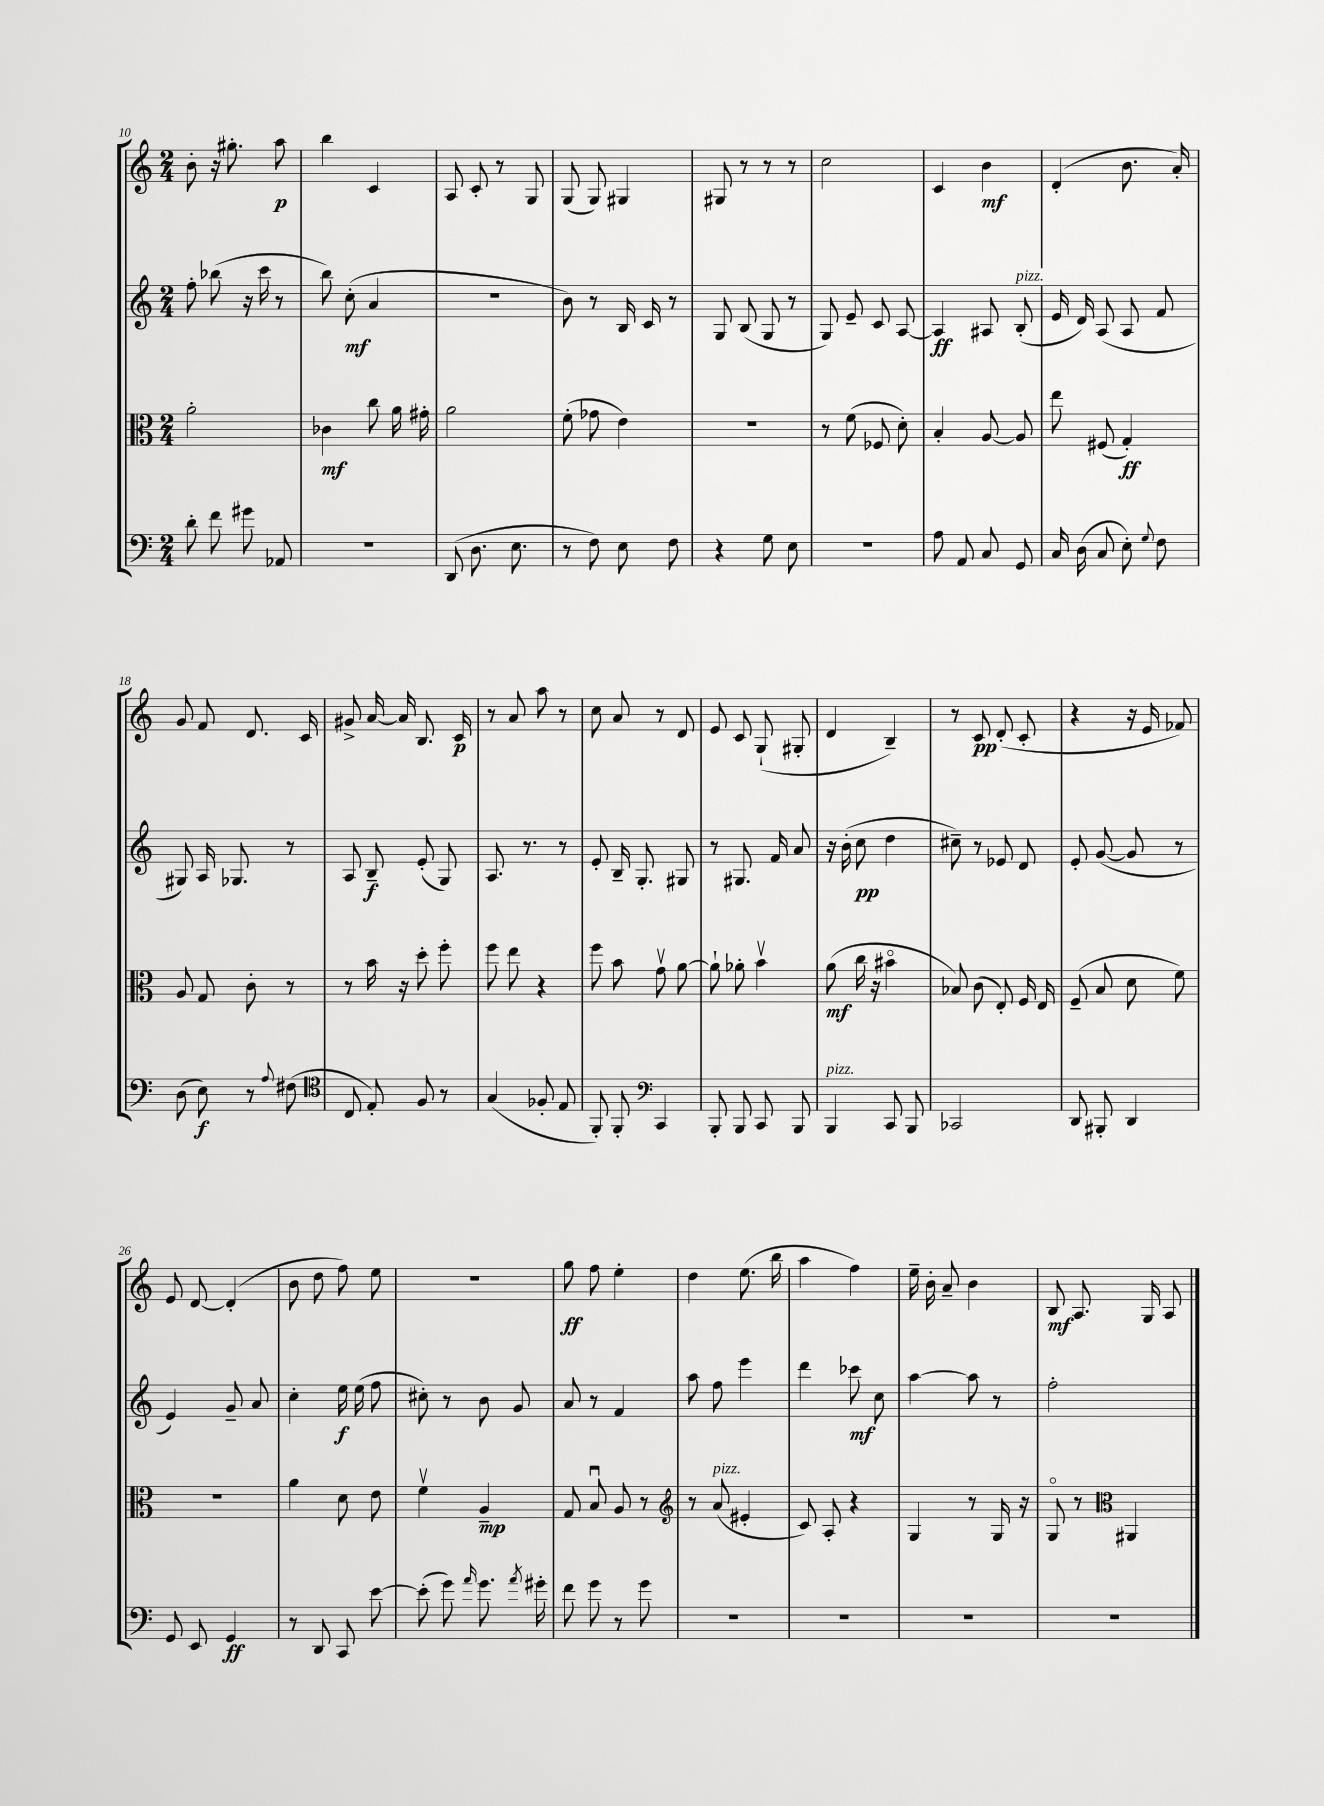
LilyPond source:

<<
\new StaffGroup <<
\new Staff = "s0" {
    \clef treble \key c \major \numericTimeSignature \time 2/4
    \autoBeamOff b'8-. r16 gis''8.-. a''8\p |
    b''4 c'4 |
    a8 c'8-. r8 g8 |
    g8( g8) gis4 |
    gis8 r8 r8 r8 |
    c''2 |
    c'4 b'4\mf |
    d'4-.( b'8. a'16-.) |
    g'8 f'8 d'8. c'16 |
    gis'8-> a'16~ a'16 b8. c'16\p |
    r8 a'8 a''8 r8 |
    c''8 a'8 r8 d'8 |
    e'8 c'8 g8-!( gis8-. |
    d'4 b4--) |
    r8 c'8\pp d'8-.( c'8-. |
    r4 r16 e'16 fes'8) |
    e'8 d'8~ d'4-.( |
    b'8 d''8 f''8) e''8 |
    r2 |
    g''8\ff f''8 e''4-. |
    d''4 e''8.( b''16 |
    a''4 f''4) |
    e''16-- b'16-. a'8-- b'4 |
    b8\mf a8. g16 a8 \bar "|." |
}
\new Staff = "s1" {
    \clef treble \key c \major \numericTimeSignature \time 2/4
    \autoBeamOff f''8-. bes''8( r16 c'''16 r8 |
    b''8) c''8-.\mf( a'4 |
    R2 |
    b'8) r8 b16 c'16 r8 |
    g8 b8( g8 r8 |
    g8) e'8-- c'8 a8~ |
    a4\ff ais8 b8-.^\markup { \italic "pizz." }( |
    e'16 d'16) a8( a8 f'8 |
    gis8) a16 ges8. r8 |
    a8 b8--\f e'8-.( g8) |
    a8. r8. r8 |
    e'8-. b16-- g8.-. gis8 |
    r8 gis8. f'16 a'8 |
    r16 b'16-.( c''8\pp d''4 |
    cis''8--) r8 ees'8 d'8 |
    e'8-. g'8~( g'8 r8 |
    e'4) g'8-- a'8 |
    c''4-. e''16\f e''16( f''8 |
    cis''8-.) r8 b'8 g'8 |
    a'8 r8 f'4 |
    a''8 f''8 e'''4 |
    d'''4 ces'''8\mf c''8 |
    a''4~ a''8 r8 |
    f''2-. \bar "|." |
}
\new Staff = "s2" {
    \clef alto \key c \major \numericTimeSignature \time 2/4
    \autoBeamOff a'2-. |
    ces'4\mf c''8 a'16 gis'16-. |
    a'2 |
    f'8-.( ges'8 e'4) |
    R2 |
    r8 f'8( fes8 d'8-.) |
    b4-. a8~ a8 |
    e''8 fis8( g4-.\ff) |
    a8 g8 c'8-. r8 |
    r8 b'16 r16 d''8-. f''8-. |
    f''8 e''8 r4 |
    f''8 b'8 g'8\upbow a'8~ |
    a'8-! aes'8-. b'4\upbow |
    a'8\mf( c''16 r16 bis'4\flageolet |
    bes8) c'8( e8-.) f16 e16 |
    f8--( b8 d'8 f'8) |
    R2 |
    a'4 d'8 e'8 |
    f'4\upbow a4--\mp |
    g8 b8\downbow a8 r8 |
    \clef treble r8 a'8^\markup { \italic "pizz." }( eis'4-. |
    c'8) a8-. r4 |
    g4 r8 g16 r16 |
    g8\flageolet r8 \clef alto ais,4 \bar "|." |
}
\new Staff = "s3" {
    \clef bass \key c \major \numericTimeSignature \time 2/4
    \autoBeamOff d'8-. f'8 gis'8 aes,8 |
    R2 |
    d,8( d8. e8. |
    r8 f8) e8 f8 |
    r4 g8 e8 |
    R2 |
    a8 a,8 c8 g,8 |
    c16 d16( c8 e8-.) \appoggiatura { g8 } f8 |
    d8( e8\f) r8 \appoggiatura { a8 } fis8( |
    \clef tenor c8 e8-.) f8 r8 |
    g4( fes8-. e8 |
    f,8-.) f,8-. \clef bass c,4 |
    b,,8-. b,,8 c,8 b,,8 |
    b,,4^\markup { \italic "pizz." } c,8 b,,8 |
    ces,2 |
    d,8 bis,,8-. d,4 |
    g,8 e,8 g,4\ff |
    r8 d,8 c,8 e'8~ |
    e'8-.( g'8) \grace { a'16 } g'8. \acciaccatura { a'8 } gis'16-. |
    f'8 g'8 r8 g'8 |
    R2 |
    R2 |
    R2 |
    R2 \bar "|." |
}
>>
>>
\layout { \context { \Score currentBarNumber = #10 } }
